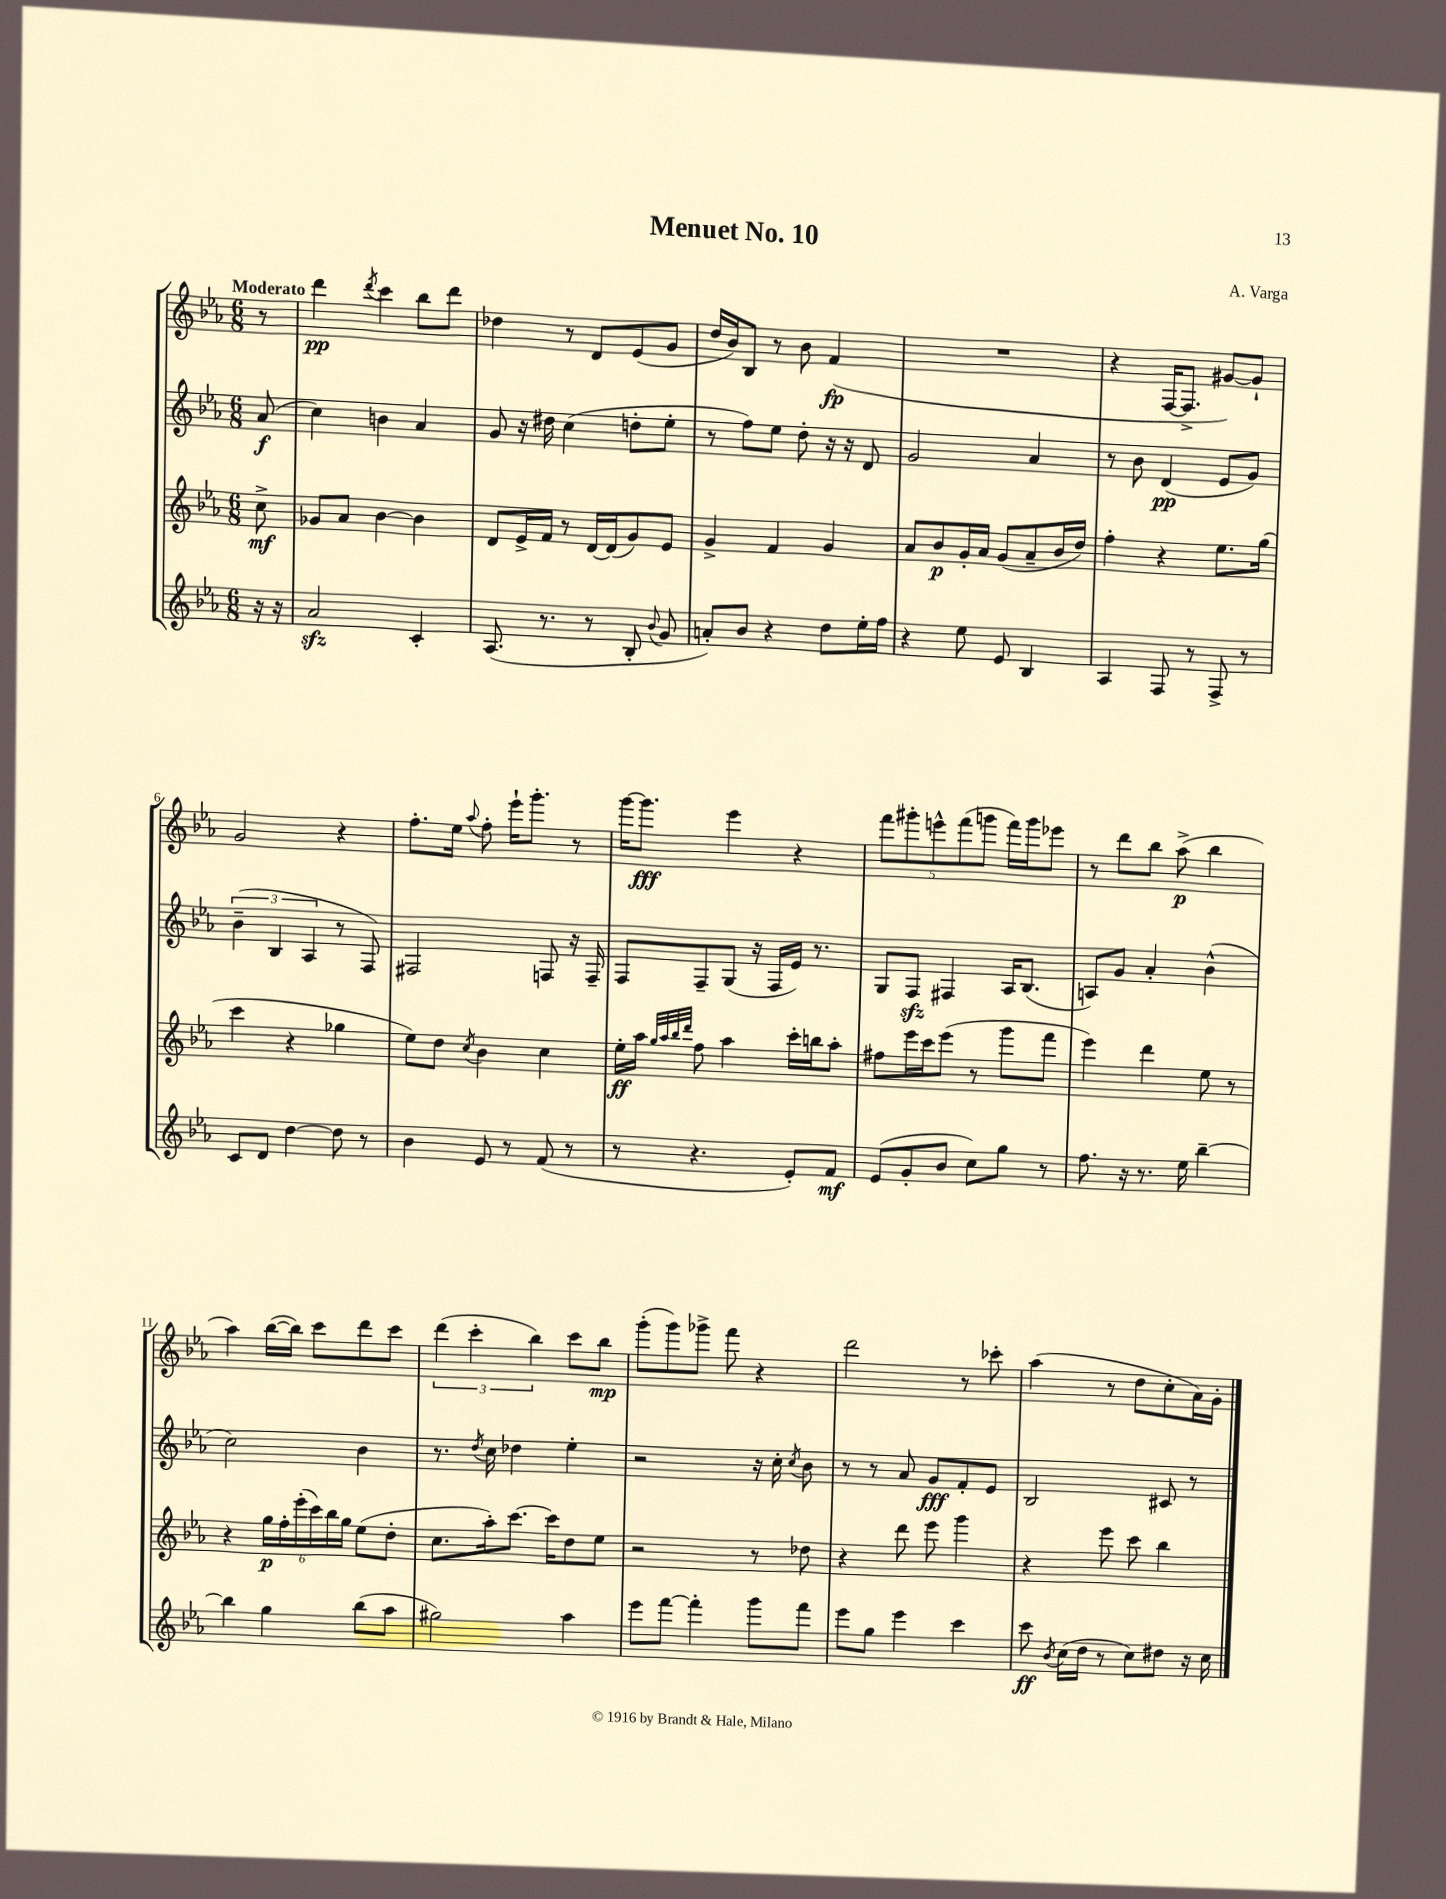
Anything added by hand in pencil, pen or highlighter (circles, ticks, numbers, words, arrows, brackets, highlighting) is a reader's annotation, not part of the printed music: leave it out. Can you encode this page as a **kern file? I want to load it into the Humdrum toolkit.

**kern	**dynam	**kern	**dynam	**kern	**dynam	**kern	**dynam
*part4	*part4	*part3	*part3	*part2	*part2	*part1	*part1
*staff4	*staff4	*staff3	*staff3	*staff2	*staff2	*staff1	*staff1
*clefG2	*	*clefG2	*	*clefG2	*	*clefG2	*
*k[b-e-a-]	*	*k[b-e-a-]	*	*k[b-e-a-]	*	*k[b-e-a-]	*
*M6/8	*	*M6/8	*	*M6/8	*	*M6/8	*
=	=	=	=	=	=	=	=
!	!	!	!	!	!	!LO:TX:a:B:t=Moderato	!
16r	.	8cc^\	mf	(8a-/	f	8r	.
16r	.	.	.	.	.	.	.
=1	=1	=1	=1	=1	=1	=1	=1
2a-zz/	.	8g-X/L	.	4cc\)	.	4ddd\	pp
.	.	8a-/J	.	.	.	.	.
.	.	.	.	.	.	8qddd/	.
.	.	[4b-\	.	4bn\	.	4ccc\	.
4c'/	.	4b-\]	.	4a-/	.	8bb-\L	.
.	.	.	.	.	.	8ddd\J	.
=2	=2	=2	=2	=2	=2	=2	=2
(8.A-/	.	8d/L	.	8g/	.	4dd-X\	.
.	.	16e-^/L	.	16r	.	.	.
8.r	.	16f/JJ	.	16dd#X\	.	.	.
.	.	8r	.	(4cc\	.	8r	.
8r	.	[16d/LL	.	.	.	8d/L	.
.	.	(16d/J]	.	.	.	.	.
8B-'/	.	8g/)	.	8ddn'\L	.	(8e-/	.
8qqb-/	.	.	.	.	.	.	.
8g/	.	8e-/J	.	8ee-'\J	.	8g/J	.
=3	=3	=3	=3	=3	=3	=3	=3
8an'/L)	.	4g^/	.	8r	.	16dd/LL	.
.	.	.	.	.	.	16b-/J)	.
8b-/J	.	.	.	8ff\L)	.	8B-/J	.
4r	.	4f/	.	8ee-\J	.	8r	.
.	.	.	.	8dd'\	.	8b-\	.
8dd\L	.	4g/	.	16r	.	(4f/	fp
.	.	.	.	16r	.	.	.
16ee-'\L	.	.	.	8d/	.	.	.
16ff\JJ	.	.	.	.	.	.	.
=4	=4	=4	=4	=4	=4	=4	=4
4r	.	8a-/L	.	2g/	.	2.r	.
.	.	8b-/	p	.	.	.	.
8ee-\	.	16g'/L	.	.	.	.	.
.	.	16a-/JJ	.	.	.	.	.
8e-/	.	(8g/L	.	.	.	.	.
4B-/	.	8a-~/	.	4a-/	.	.	.
.	.	16b-/L	.	.	.	.	.
.	.	16dd/JJ)	.	.	.	.	.
=5	=5	=5	=5	=5	=5	=5	=5
4A-/	.	4ff'\	.	8r	.	4r	.
.	.	.	.	8b-\	.	.	.
8F/	.	4r	.	(4d/	pp	[16F/KL	.
.	.	.	.	.	.	8.F^/J]	.
8r	.	.	.	.	.	.	.
8F^/	.	8.ee-\L	.	8e-/L	.	[8g#X/L)	.
8r	.	.	.	8g/J)	.	8g#`/J]	.
.	.	(16gg\Jk	.	.	.	.	.
!!LO:LB:g=z
=6	=6	=6	=6	=6	=6	=6	=6
8c/L	.	4ccc\	.	(6b-~\	.	2g/	.
8d/J	.	.	.	.	.	.	.
.	.	.	.	6B-/	.	.	.
[4dd\	.	4r	.	.	.	.	.
.	.	.	.	6A-/	.	.	.
8dd\]	.	4gg-X\	.	8r	.	4r	.
8r	.	.	.	8F/)	.	.	.
=7	=7	=7	=7	=7	=7	=7	=7
4b-\	.	8ee-\L)	.	2F#X/	.	8.ff'\L	.
.	.	8dd\J	.	.	.	.	.
.	.	.	.	.	.	16ee-\Jk	.
.	.	8qcc/	.	.	.	8qqaa-/	.
8e-/	.	4b-\	.	.	.	8ff'\	.
8r	.	.	.	.	.	16eee-`\KL	.
.	.	.	.	.	.	8.ggg'\J	.
(8f/	.	4cc\	.	8Fn/	.	.	.
8r	.	.	.	16r	.	8r	.
.	.	.	.	16F~/	.	.	.
=8	=8	=8	=8	=8	=8	=8	=8
8r	.	16ee-'\LL	ff	8F/L	.	[16ggg\KL	.
.	.	16aa-\JJ	.	.	.	8.ggg\J]	fff
.	.	32qqgg/LLL	.	.	.	.	.
.	.	32qqaa-/	.	.	.	.	.
.	.	32qqbb-/	.	.	.	.	.
.	.	32qqddd/JJJ	.	.	.	.	.
4.r	.	8ff\	.	8F~/	.	.	.
.	.	4aa-\	.	(8G/J	.	4eee-\	.
.	.	.	.	16r	.	.	.
.	.	.	.	16F/LL	.	.	.
8e-'/L)	.	16ccc'\LL	.	16e-/JJ)	.	4r	.
.	.	16bbn\J	.	8.r	.	.	.
8f/J	mf	8aa-'\J	.	.	.	.	.
=9	=9	=9	=9	=9	=9	=9	=9
(8e-/L	.	8ff#X\L	.	8G/L	.	10fff\L	.
.	.	.	.	.	.	10ggg#X'\	.
8g'/	.	16eee-\L	.	8Fzz/J	.	.	.
.	.	16ccc\J	.	.	.	.	.
.	.	.	.	.	.	10eeen^^\	.
8b-/J	.	(8eee-\J	.	4F#X/	.	.	.
.	.	.	.	.	.	(10fff\	.
8cc\L)	.	8r	.	.	.	.	.
.	.	.	.	.	.	10gggn\J	.
8gg\J	.	8ggg\L	.	16A-/KL	.	16fff\LL)	.
.	.	.	.	(8.B-/J	.	16ggg\J	.
8r	.	8fff\J	.	.	.	8eee-X\J	.
=10	=10	=10	=10	=10	=10	=10	=10
8.ff\	.	4eee-\)	.	8An/L)	.	8r	.
.	.	.	.	8g/J	.	8ddd\L	.
16r	.	.	.	.	.	.	.
8.r	.	4ddd\	.	4a-'/	.	8bb-\J	.
.	.	.	.	.	.	(8aa-^\	p
16ee-\	.	.	.	.	.	.	.
[4bb-~\	.	8ee-\	.	(4b-^^\	.	4bb-\	.
.	.	8r	.	.	.	.	.
!!LO:LB:g=z
=11	=11	=11	=11	=11	=11	=11	=11
4bb-\]	.	4r	.	2cc\)	.	4aa-\)	.
4gg\	.	24gg\LL	p	.	.	([16bb-\LL	.
.	.	24ff'\	.	.	.	.	.
.	.	.	.	.	.	16bb-\JJ])	.
.	.	(24eee-'\	.	.	.	.	.
.	.	24ccc\)	.	.	.	8ccc\L	.
.	.	24bb-\	.	.	.	.	.
.	.	24gg\JJ	.	.	.	.	.
(8bb-\L	.	(8ee-\L	.	4b-\	.	8ddd\	.
8aa-\J	.	8dd'\J	.	.	.	8ccc\J	.
=12	=12	=12	=12	=12	=12	=12	=12
2gg#X\)	.	8.cc\L	.	8.r	.	(6ddd\	.
.	.	.	.	.	.	6ccc'\	.
.	.	.	.	8qdd/	.	.	.
.	.	16aa-'\k)	.	16cc\	.	.	.
.	.	[8.ccc\J	.	4dd-X\	.	.	.
.	.	.	.	.	.	6bb-\)	.
.	.	16ccc\KL]	.	.	.	.	.
4aa-\	.	8dd\	.	4ee-'\	.	8ccc\L	.
.	.	8ee-\J	.	.	.	8bb-\J	mp
=13	=13	=13	=13	=13	=13	=13	=13
8eee-\L	.	2r	.	2r	.	(8ggg'\L	.
[8fff\J	.	.	.	.	.	8ggg\)	.
4fff'\]	.	.	.	.	.	8ggg-X^\J	.
.	.	.	.	.	.	8fff\	.
8ggg\L	.	8r	.	16r	.	4r	.
.	.	.	.	16cc'\	.	.	.
.	.	.	.	8qcc/	.	.	.
8fff\J	.	8dd-X\	.	8b-\	.	.	.
=14	=14	=14	=14	=14	=14	=14	=14
8eee-\L	.	4r	.	8r	.	2ddd\	.
8gg\J	.	.	.	8r	.	.	.
4eee-\	.	8ddd\	.	8a-/	.	.	.
.	.	8eee-\	.	8g/L	fff	.	.
4ccc\	.	4ggg\	.	8f'/	.	8r	.
.	.	.	.	8e-/J	.	8ccc-X'\	.
=15	=15	=15	=15	=15	=15	=15	=15
8ccc\	ff	4r	.	2B-/	.	(4aa-\	.
8qb-/	.	.	.	.	.	.	.
(16cc\LL	.	.	.	.	.	.	.
16dd\JJ	.	.	.	.	.	.	.
8r	.	8eee-\	.	.	.	8r	.
8cc\L)	.	8ccc\	.	.	.	8dd\L	.
8dd#X\J	.	4bb-\	.	8c#X/	.	8cc'\	.
16r	.	.	.	8r	.	16a-\L)	.
16cc\	.	.	.	.	.	16g'\JJ	.
==	==	==	==	==	==	==	==
*-	*-	*-	*-	*-	*-	*-	*-
